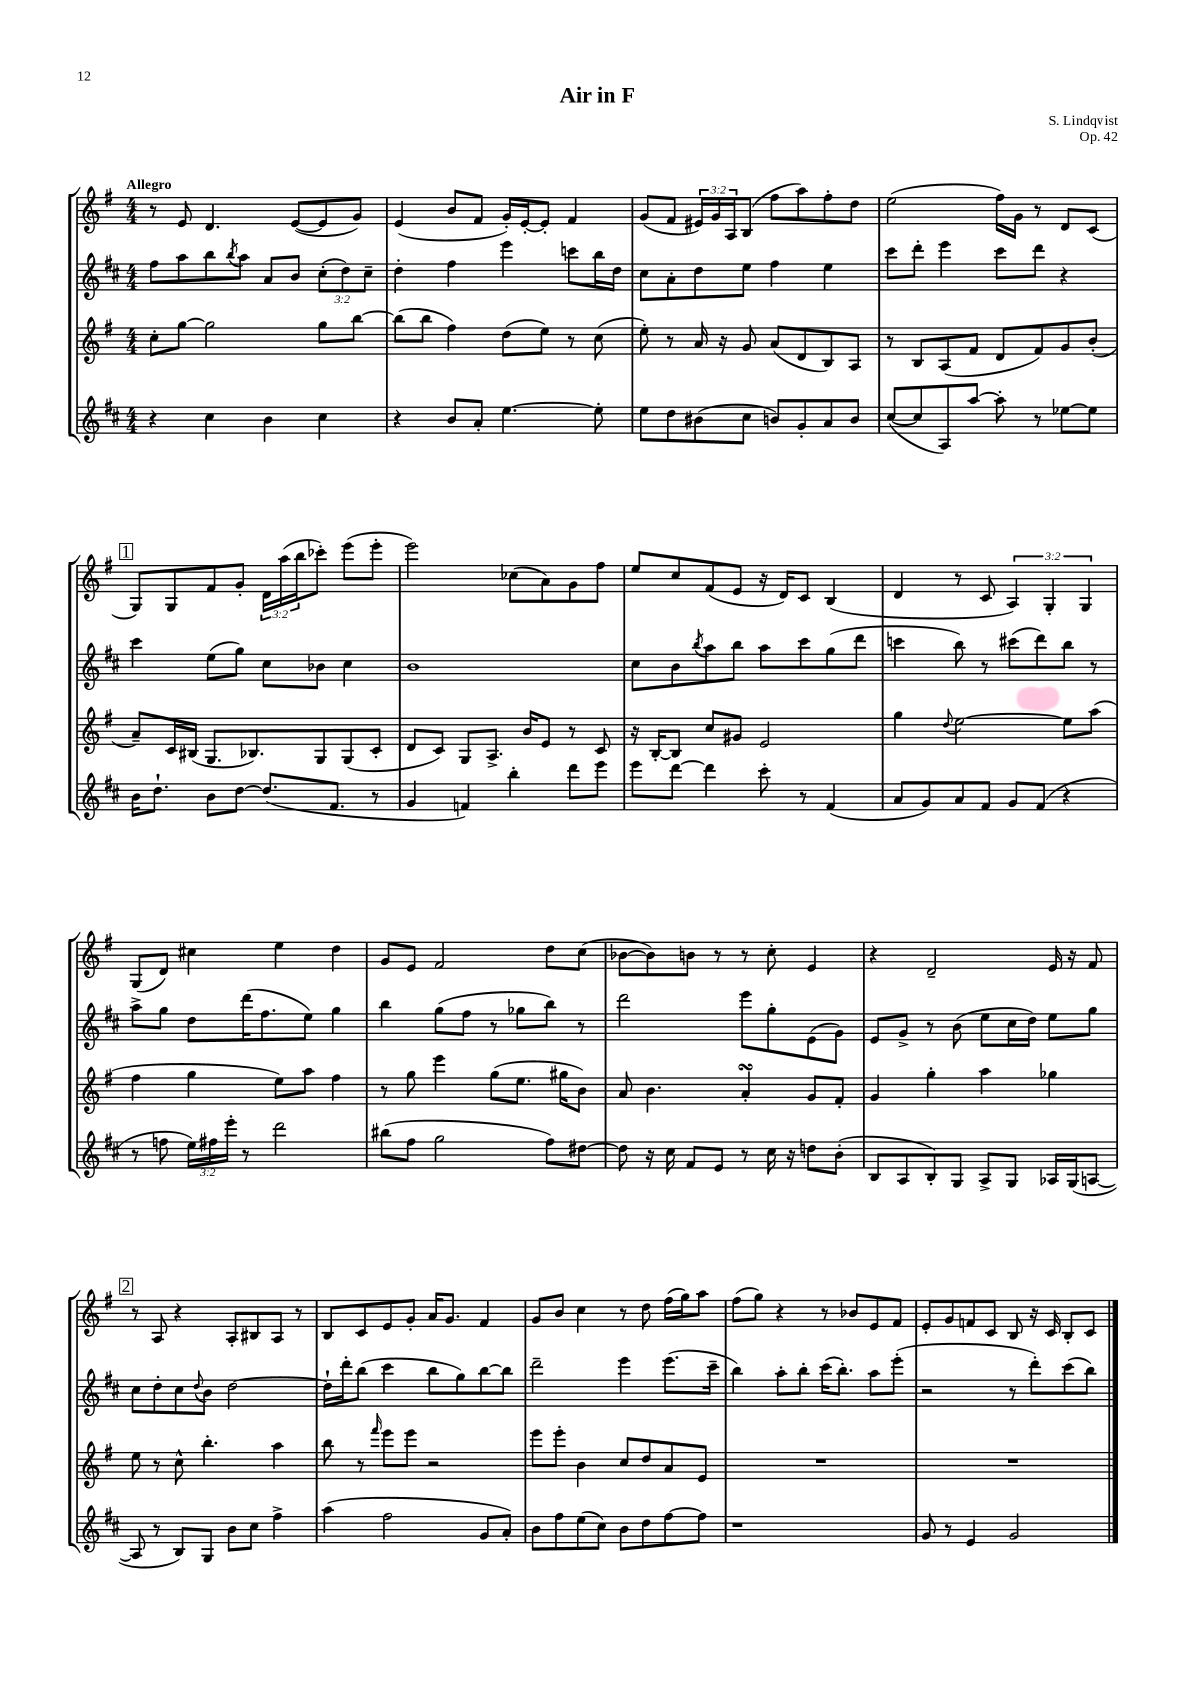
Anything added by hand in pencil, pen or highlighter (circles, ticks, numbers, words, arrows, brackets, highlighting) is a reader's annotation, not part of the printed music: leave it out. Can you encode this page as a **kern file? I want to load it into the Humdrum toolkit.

**kern	**kern	**kern	**kern
*part4	*part3	*part2	*part1
*staff4	*staff3	*staff2	*staff1
*clefG2	*clefG2	*clefG2	*clefG2
*k[f#c#]	*k[f#]	*k[f#c#]	*k[f#]
*M4/4	*M4/4	*M4/4	*M4/4
=1	=1	=1	=1
!	!	!	!LO:TX:a:B:t=Allegro
4r	8cc'\L	8ff#\L	8r
.	[8gg\J	8aa\	8e/
4cc#\	2gg\]	8bb\	4.d/
.	.	8qbb/	.
.	.	8aa\J	.
4b\	.	8a/L	.
.	.	8b/J	([8e/L
4cc#\	8gg\L	(12cc#'\L	8e/]
.	.	12dd\)	.
.	[8bb\J	.	8g/J)
.	.	12cc#~\J	.
=2	=2	=2	=2
4r	(8bb\L]	4dd'\	(4e/
.	8bb\J	.	.
8b/L	4ff#\)	4ff#\	8b/L
8a'/J	.	.	8f#/J
[4.ee\	(8dd\L	4eee\	16g'/LL)
.	.	.	[16e'/J
.	8ee\J)	.	8e'/J]
.	8r	8cccn\L	4f#/
8ee'\]	(8cc\	16bb\L	.
.	.	16dd\JJ	.
=3	=3	=3	=3
8ee\L	8ee'\)	8cc#\L	(8g/L
8dd\	8r	8a'\	8f#/J
(8b#X\	16a/	8dd\	24e#X/LL)
.	.	.	24g/
.	16r	.	.
.	.	.	24A/J
8cc#\J	8g/	8ee\J	(8B/J
8bn/L)	(8a/L	4ff#\	8ff#\L
8g'/	8d/	.	8aa\)
8a/	8B/)	4ee\	8ff#'\
8b/J	8A/J	.	8dd\J
=4	=4	=4	=4
([8cc#/L	8r	8ccc#\L	(2ee\
8cc#/]	8B/L	8ddd'\J	.
8A/)	(8A/	4eee\	.
[8aa/J	8f#/J	.	.
8aa'\]	8d/L	8ccc#\L	16ff#\LL)
.	.	.	16g\JJ
8r	8f#/)	8ddd\J	8r
[8ee-X\L	8g/	4r	8d/L
8ee-\J]	(8b'/J	.	(8c/J
!!LO:LB:g=z
!!LO:REH:place=s1:t=1
=5	=5	=5	=5
16b\KL	8a~/L)	4ccc#\	8G/L)
8.dd`\J	.	.	.
.	16c/L	.	8G/
.	(16B#X/JJ	.	.
8b\L	8.G/L	(8ee\L	8f#/
[8dd\J	.	8gg\J)	8g'/J
.	8.B-X/)	.	.
(8.dd/L]	.	8cc#\L	24d\LL
.	.	.	(24aa\
.	.	.	24bb\J
.	8G/	8b-X\J	8ccc-X'\J)
8.f#/J	.	.	.
.	(8G/	4cc#\	(8eee\L
8r	8c'/J	.	8eee'\J
=6	=6	=6	=6
4g/	8d/L	1b	2eee\)
.	8c/J)	.	.
4fn/)	8G/L	.	.
.	8.A^/J	.	.
4bb'\	.	.	(8cc-X\L
.	16b/KL	.	.
.	8e/J	.	8a\)
8ddd\L	8r	.	8g\
8eee\J	8c/	.	8ff#\J
=7	=7	=7	=7
8eee\L	16r	8cc#\L	8ee/L
.	[16B'/KL	.	.
[8ddd\J	8B/J]	8b\	8cc/
.	.	8qbb/	.
4ddd\]	8cc/L	8aa\	(8f#/
.	8g#X/J	8bb\J	8e/J
8ccc#'\	2e/	8aa\L	16r
.	.	.	16d/KL)
8r	.	8ccc#\	8c/J
(4f#/	.	(8gg\	(4B/
.	.	8ddd\J	.
=8	=8	=8	=8
8a/L	4gg\	4cccn\	4d/
8g/)	.	.	.
.	8qqdd/	.	.
8a/	[2ee\	8bb\)	8r
8f#/J	.	8r	8c/
8g/L	.	(8ccc#X\L	6A/)
(8f#/J	.	8ddd\)	.
.	.	.	6G'/
4r	8ee\L]	8bb\J	.
.	.	.	6G/
.	(8aa\J	8r	.
!!LO:LB:g=z
=9	=9	=9	=9
8r	4ff#\	8aa^\L	(8G/L
8ffn\	.	8gg\J	8d/J)
24ee\LL)	4gg\	8dd\L	4cc#X\
24ff#X\	.	.	.
24eee'\JJ	.	.	.
8r	.	(16ddd\K	.
.	.	8.ff#\	.
2ddd\	8ee\L)	.	4ee\
.	8aa\J	8ee\J)	.
.	4ff#\	4gg\	4dd\
=10	=10	=10	=10
(8bb#X\L	8r	4bb\	8g/L
8ff#\J	8gg\	.	8e/J
2gg\	4eee\	(8gg\L	2f#/
.	.	8ff#\J	.
.	(8gg\L	8r	.
.	8.ee\J	8gg-X\L	.
8ff#\L)	.	8bb\J)	8dd\L
.	16gg#X\KL	.	.
[8dd#X\J	8b\J)	8r	(8cc\J
=11	=11	=11	=11
8dd#\]	8a/	2ddd\	[8b-X\L
16r	4.b\	.	8b-\])
16cc#\	.	.	.
8f#/L	.	.	8bn\J
8e/J	.	.	8r
8r	4asSSS'/	8eee\L	8r
16cc#\	.	8gg'\	8cc'\
16r	.	.	.
8ddn\L	8g/L	(8e\	4e/
(8b'\J	8f#'/J	8g\J)	.
=12	=12	=12	=12
8B/L	4g/	8e/L	4r
8A/	.	8g^/J	.
8B'/)	4gg'\	8r	2d~/
8G/J	.	(8b\	.
8A^/L	4aa\	8ee\L	.
8G/J	.	16cc#\L	.
.	.	16dd\JJ)	.
16A-X/LL	4gg-X\	8ee\L	16e/
(16G/J	.	.	16r
[8An/J	.	8gg\J	8f#/
!!LO:LB:g=z
!!LO:REH:place=s1:t=2
=13	=13	=13	=13
8A/]	8ee\	8cc#\L	8r
8r	8r	8dd'\	8A/
8B/L)	8cc^^\	8cc#\	4r
.	.	8qqdd/	.
8G/J	4.bb'\	8b\J	.
8b\L	.	[2dd\	8A'/L
8cc#\J	.	.	8B#X/
4ff#^\	4aa\	.	8A/J
.	.	.	8r
=14	=14	=14	=14
(4aa\	8bb\	16dd`\LL]	8B/L
.	.	16ddd'\J	.
.	8r	(8bb\J	8c/
.	16qqfff#/	.	.
2ff#\	8eee\L	4ccc#\	8e/
.	8eee\J	.	8g'/J
.	2r	8bb\L	16a/KL
.	.	.	8.g/J
.	.	8gg\)	.
8g/L	.	[8bb\	4f#/
8a'/J)	.	8bb\J]	.
=15	=15	=15	=15
8b\L	8eee\L	2ddd~\	8g/L
8ff#\	8eee'\J	.	8b/J
(8ee\	4b\	.	4cc\
8cc#\J)	.	.	.
8b\L	8cc/L	4eee\	8r
8dd\	8dd/	.	8dd\
[8ff#\	8a/	(8.eee\L	(16ff#\LL
.	.	.	16gg\J)
8ff#\J]	8e/J	.	8aa\J
.	.	16ccc#~\Jk	.
=16	=16	=16	=16
1r	1r	4bb\)	(8ff#\L
.	.	.	8gg\J)
.	.	8aa'\L	4r
.	.	8bb'\J	.
.	.	(16ccc#\KL	8r
.	.	8.bb'\J)	.
.	.	.	8b-X/L
.	.	8aa\L	8e/
.	.	(8eee'\J	8f#/J
=17	=17	=17	=17
8g/	1r	2r	8e'/L
8r	.	.	8g/
4e/	.	.	8fn/
.	.	.	8c/J
2g/	.	8r	8B/
.	.	8ddd'\L)	16r
.	.	.	16c/
.	.	(8ccc#\	8B'/L
.	.	8bb\J)	8c/J
==	==	==	==
*-	*-	*-	*-
